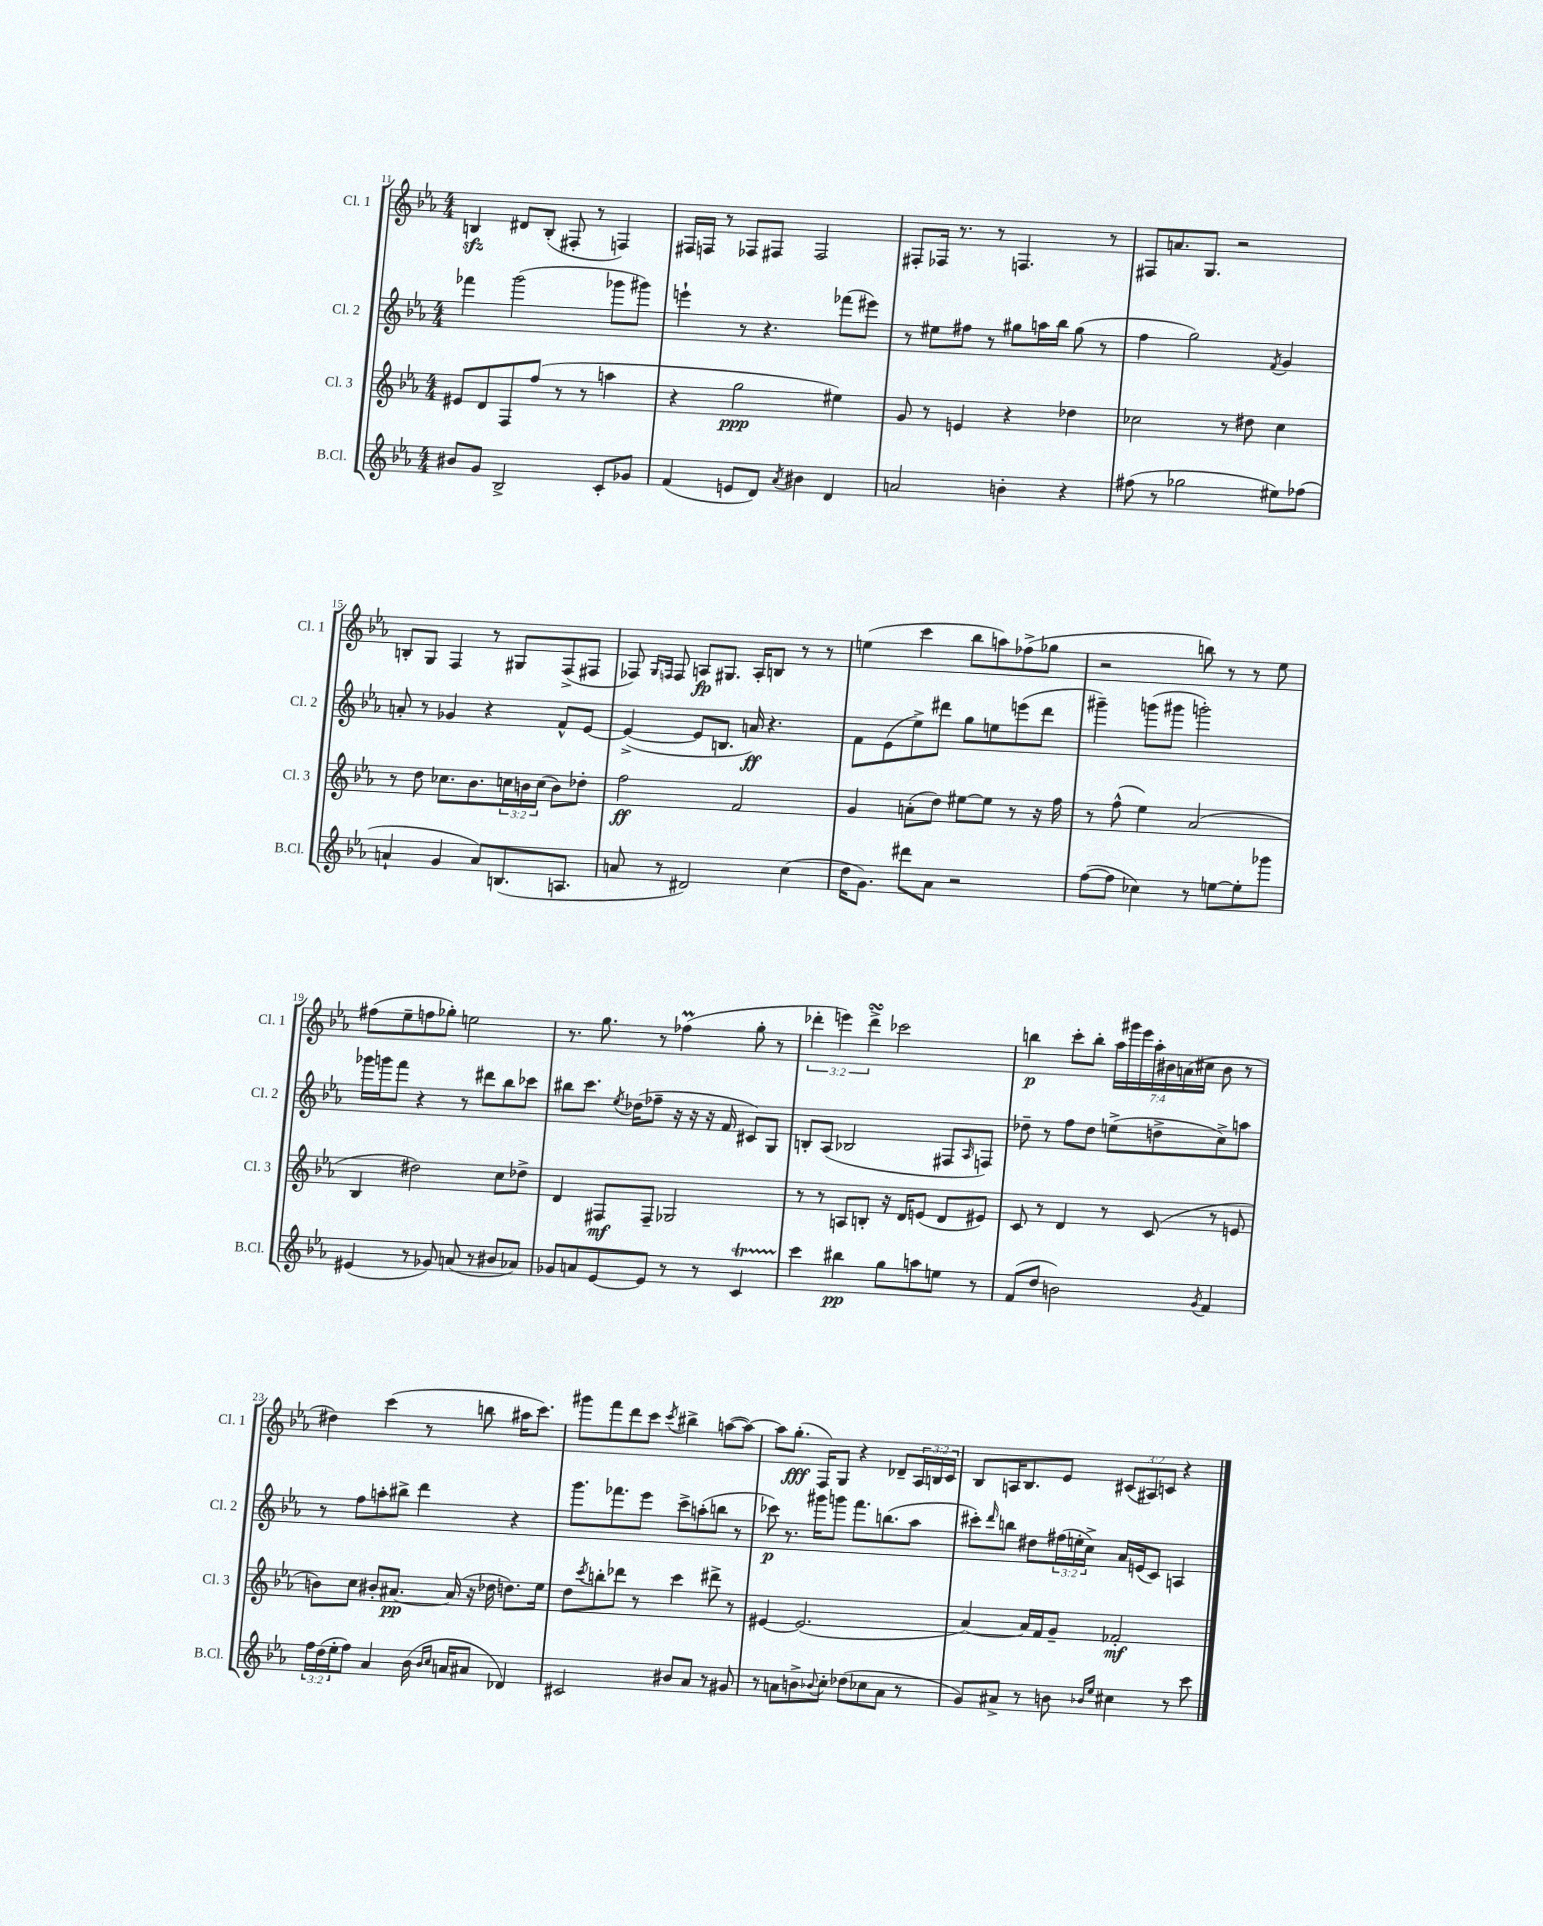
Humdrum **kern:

**kern	**dynam	**kern	**dynam	**kern	**dynam	**kern	**dynam
*part4	*part4	*part3	*part3	*part2	*part2	*part1	*part1
*staff4	*staff4	*staff3	*staff3	*staff2	*staff2	*staff1	*staff1
*I"B.Cl.	*	*I"Cl. 3	*	*I"Cl. 2	*	*I"Cl. 1	*
*I'B.Cl.	*	*I'Cl. 3	*	*I'Cl. 2	*	*I'Cl. 1	*
*clefG2	*	*clefG2	*	*clefG2	*	*clefG2	*
*k[b-e-a-]	*	*k[b-e-a-]	*	*k[b-e-a-]	*	*k[b-e-a-]	*
*M4/4	*	*M4/4	*	*M4/4	*	*M4/4	*
=11	=11	=11	=11	=11	=11	=11	=11
8b#X/L	.	8e#X/L	.	4fff-X\	.	4Bnzz/	.
8g/J	.	8d/	.	.	.	.	.
2B-^/	.	8F/	.	(2ggg\	.	8d#X/L	.
.	.	(8ff/J	.	.	.	(8B'/J	.
.	.	8r	.	.	.	8F#X'/	.
.	.	8r	.	.	.	8r	.
8c'/L	.	4aan\	.	8ggg-X\L	.	4Fn/)	.
8g-X/J	.	.	.	8ggg#X\J)	.	.	.
=12	=12	=12	=12	=12	=12	=12	=12
(4f/	.	4r	.	4eeen`\	.	16F#X/LL	.
.	.	.	.	.	.	16Fn/JJ	.
.	.	.	.	.	.	8r	.
8en/L	.	2gg\	ppp	8r	.	8F-X/L	.
8d/J)	.	.	.	4.r	.	8F#X/J	.
8qa-/	.	.	.	.	.	.	.
4b#X\	.	.	.	.	.	2F#/	.
4d/	.	4ee#X\)	.	(8fff-X\L	.	.	.
.	.	.	.	8eee#X\J)	.	.	.
=13	=13	=13	=13	=13	=13	=13	=13
2an/	.	8g/	.	8r	.	8F#X'/L	.
.	.	8r	.	8ee#X\L	.	16F-X/Jk	.
.	.	.	.	.	.	8.r	.
.	.	4en/	.	8ff#X\J	.	.	.
.	.	.	.	8r	.	8r	.
4bn'\	.	4r	.	8gg#X\L	.	4.Fn/	.
.	.	.	.	16aan\L	.	.	.
.	.	.	.	16bb-\JJ	.	.	.
4r	.	4dd-X\	.	(8gg#\	.	.	.
.	.	.	.	8r	.	8r	.
=14	=14	=14	=14	=14	=14	=14	=14
(8ff#X\	.	2cc-X\	.	4ff\	.	8F#X/L	.
8r	.	.	.	.	.	8.an/	.
2gg-X\	.	.	.	2gg\)	.	.	.
.	.	.	.	.	.	8.G/J	.
.	.	8r	.	.	.	2r	.
.	.	8dd#X\	.	.	.	.	.
.	.	.	.	8qf/	.	.	.
8ee#X\L)	.	4cc-\	.	4g/	.	.	.
(8ff-X\J	.	.	.	.	.	.	.
!!LO:LB:g=z
=15	=15	=15	=15	=15	=15	=15	=15
4an`/	.	8r	.	8an'/	.	8Bn'/L	.
.	.	8dd\	.	8r	.	8G/J	.
4g/	.	8.cc-X\L	.	4g-X/	.	4F/	.
.	.	8.b-\	.	.	.	.	.
8a/L)	.	.	.	4r	.	8r	.
(8.Bn/	.	24ccn\L	.	.	.	8G#X/L	.
.	.	24bn\	.	.	.	.	.
.	.	(24cc\JJ	.	.	.	.	.
.	.	8b\L)	.	8f^^/L	.	(8F^/	.
8.An/J	.	.	.	.	.	.	.
.	.	8dd-X'\J	.	[8e-/J	.	8F#X/J	.
=16	=16	=16	=16	=16	=16	=16	=16
8an/	.	2ff\	ff	(4e-^/_	.	8F-X/)	.
.	.	.	.	.	.	16qqG/LL	.
.	.	.	.	.	.	16qqFn/JJ	.
8r	.	.	.	.	.	8F/	.
2d#X/)	.	.	.	8e-/L]	.	8An/L	fp
.	.	.	.	8.Bn/J	.	8.G#X/J	.
.	.	2f/	.	.	.	.	.
.	.	.	.	16an/)	ff	16A'/KL	.
.	.	.	.	4.r	.	8Bn/J	.
(4cc\	.	.	.	.	.	8r	.
.	.	.	.	.	.	8r	.
=17	=17	=17	=17	=17	=17	=17	=17
16dd\KL	.	4g/	.	8f\L	.	(4een\	.
8.g\J)	.	.	.	.	.	.	.
.	.	.	.	(8e-\	.	.	.
8ddd#X\L	.	(8an'\L	.	8ee-^\)	.	4ccc\	.
8a-\J	.	8dd\J)	.	8ddd#X\J	.	.	.
2r	.	[8ee#X\L	.	8gg\L	.	8bb-\L	.
.	.	8ee#\J]	.	8een\	.	8aan\)	.
.	.	8r	.	(8eeen\	.	(8ff-X^\	.
.	.	16r	.	8ddd#\J	.	8gg-X\J	.
.	.	16ff\	.	.	.	.	.
=18	=18	=18	=18	=18	=18	=18	=18
([8ff\L	.	8r	.	4ggg#X~\)	.	2r	.
8ff\J]	.	(8ff^^\	.	.	.	.	.
4cc-X\)	.	4ee-\)	.	(8gggn\L	.	.	.
.	.	.	.	8ggg#X\J	.	.	.
8r	.	(2a-/	.	2gggn'\)	.	8bbn\)	.
[8een\L	.	.	.	.	.	8r	.
8ee'\]	.	.	.	.	.	8r	.
8ggg-X\J	.	.	.	.	.	8ee-\	.
!!LO:LB:g=z
=19	=19	=19	=19	=19	=19	=19	=19
(4e#X/	.	4B-/	.	16ggg-X\LL	.	(8ff#X\L	.
.	.	.	.	16gggn\J	.	.	.
.	.	.	.	8fff\J	.	8ee-~\	.
8r	.	2dd#X\)	.	4r	.	8ffn\	.
8g-X/)	.	.	.	.	.	8gg-X'\J)	.
(8an/	.	.	.	8r	.	2een\	.
8r	.	.	.	8ddd#X\L	.	.	.
8b#X/L	.	8cc\L	.	8bb-\	.	.	.
8a-X/J)	.	8dd-X^\J	.	8ccc-X\J	.	.	.
=20	=20	=20	=20	=20	=20	=20	=20
8g-X/L	.	4d/	.	8bb#X\L	.	8.r	.
8an/	.	.	.	8.ccc\J	.	.	.
.	.	.	.	.	.	8.gg\	.
[8e-/	.	8F#X/L	mf	.	.	.	.
.	.	.	.	8qee-/	.	.	.
.	.	.	.	(16dd-X\KL	.	.	.
8e-/J]	.	8F#~/J	.	8ff-X~\J	.	8r	.
8r	.	2G-X/	.	16r	.	(4ff-XM\	.
.	.	.	.	16r	.	.	.
8r	.	.	.	16r	.	.	.
.	.	.	.	16f/	.	.	.
4cT/	.	.	.	8c#X/L)	.	8gg'\	.
.	.	.	.	8G/J	.	8r	.
=21	=21	=21	=21	=21	=21	=21	=21
4ccc\	.	8r	.	8Bn'/L	.	6ddd-X'\	.
.	.	8r	.	(8A-/J	.	.	.
.	.	.	.	.	.	6eeen\)	.
4bb#X\	pp	8An/L	.	2B-X/	.	.	.
.	.	.	.	.	.	6ddd-sSSs^\	.
.	.	8Bn'/J	.	.	.	.	.
8gg\L	.	16r	.	.	.	2ccc-X\	.
.	.	16d/KL	.	.	.	.	.
8aan\	.	(8en/J	.	.	.	.	.
8een\J	.	8d/L	.	8F#X/L	.	.	.
.	.	.	.	16qqA-/	.	.	.
8r	.	8e#X/J)	.	8Fn/J)	.	.	.
=22	=22	=22	=22	=22	=22	=22	=22
(8f/L	.	8c/	.	8dd-X~\	.	4bbn\	p
8dd/J	.	8r	.	8r	.	.	.
2bn\)	.	4d/	.	8ff\L	.	8ccc'\L	.
.	.	.	.	8dd-\J	.	8bb'\J	.
.	.	8r	.	(8een^\L	.	28aa-\LL	.
.	.	.	.	.	.	28ggg#X\	.
.	.	.	.	.	.	28eee-\	.
.	.	.	.	.	.	28aa-'\	.
.	.	(8c/	.	8ddn^\	.	.	.
.	.	.	.	.	.	28b#X\	.
.	.	.	.	.	.	(28an\	.
.	.	.	.	.	.	28cc#X\JJ	.
8qg/	.	.	.	.	.	.	.
4f/	.	8r	.	8cc^\)	.	8b#\	.
.	.	8en/	.	8aan\J	.	8r	.
!!LO:LB:g=z
=23	=23	=23	=23	=23	=23	=23	=23
24ff\LL	.	8bn\L)	.	8r	.	4dd#X\)	.
(24dd\	.	.	.	.	.	.	.
24ee-'\J	.	.	.	.	.	.	.
8ff\J)	.	8cc\J	.	8ff\L	.	.	.
4a-/	.	8b#X'/L	.	8aan'\	.	(4ccc\	.
.	.	[8.a#X/J	pp	8bb#X^\J	.	.	.
(16b-\	.	.	.	4ddd\	.	8r	.
16qqb-/LL	.	.	.	.	.	.	.
16qqcc/JJ	.	.	.	.	.	.	.
16an/KL	.	(16a#/]	.	.	.	.	.
8a#X/J	.	16r	.	.	.	8bbn\	.
.	.	16dd-X\	.	.	.	.	.
4d-X/)	.	8.ddn\L)	.	4r	.	16aa#X\KL	.
.	.	.	.	.	.	8.ccc\J)	.
.	.	16ee-\Jk	.	.	.	.	.
=24	=24	=24	=24	=24	=24	=24	=24
2c#X/	.	8dd\L	.	8.ggg\L	.	8ggg#X\L	.
.	.	8qccc/	.	.	.	.	.
.	.	8bbn'\	.	.	.	8fff\	.
.	.	.	.	8.fff-X\	.	.	.
.	.	8ddd-X\J	.	.	.	8ddd\	.
.	.	8r	.	8eee-\J	.	8ccc\J	.
.	.	.	.	.	.	8qccc/	.
8b#X/L	.	4ccc\	.	8ccc^\L	.	4bb#X^\	.
8a-/J	.	.	.	(8aan'\	.	.	.
8r	.	8ddd#X^\	.	8bbn\J	.	([8aan\L	.
8g#X/	.	8r	.	8r	.	8aa\J_)	.
=25	=25	=25	=25	=25	=25	=25	=25
8r	.	[4e#X/	.	8ccc-X\)	p	8aa\L]	.
8an\L	.	.	.	8.r	.	(8.gg'\J	fff
8bn^\	.	(2.e#/]	.	.	.	.	.
.	.	.	.	16ggg#X\KL	.	16F/KL)	.
8qqb-X/	.	.	.	.	.	.	.
8cc'\J	.	.	.	8gggn\J	.	8G/J	.
(8dd-X\L	.	.	.	8.fff\L	.	4r	.
8cc-X\	.	.	.	.	.	.	.
.	.	.	.	(8.bbn\	.	.	.
8a\J	.	.	.	.	.	8d-X~/L	.
8r	.	.	.	8aa-\J	.	24A-/L	.
.	.	.	.	.	.	24Bn/	.
.	.	.	.	.	.	24c/JJ	.
=26	=26	=26	=26	=26	=26	=26	=26
8g/L)	.	[4a-/)	.	8ccc#X'\L)	.	8B-/L	.
.	.	.	.	16qqddd/	.	.	.
8a#X^/J	.	.	.	8bbn\J	.	16An/K	.
.	.	.	.	.	.	8.B-/	.
8r	.	16a-/LL]	.	8dd#X\L	.	.	.
.	.	16f/J	.	.	.	.	.
8bn\	.	8g~/J	.	(24ff#X\L	.	8e-/J	.
.	.	.	.	24een'\	.	.	.
.	.	.	.	24cc^\JJ)	.	.	.
16qqb-X/LL	.	.	.	.	.	.	.
16qqee-/JJ	.	.	.	.	.	.	.
4cc#X\	.	2f-X'/	mf	16a-/LL	.	(12c#X/L	.
.	.	.	.	(16en/J	.	.	.
.	.	.	.	.	.	12A#X/)	.
.	.	.	.	8c/J)	.	.	.
.	.	.	.	.	.	12cn/J	.
8r	.	.	.	4An/	.	4r	.
8ccc\	.	.	.	.	.	.	.
==	==	==	==	==	==	==	==
*-	*-	*-	*-	*-	*-	*-	*-
